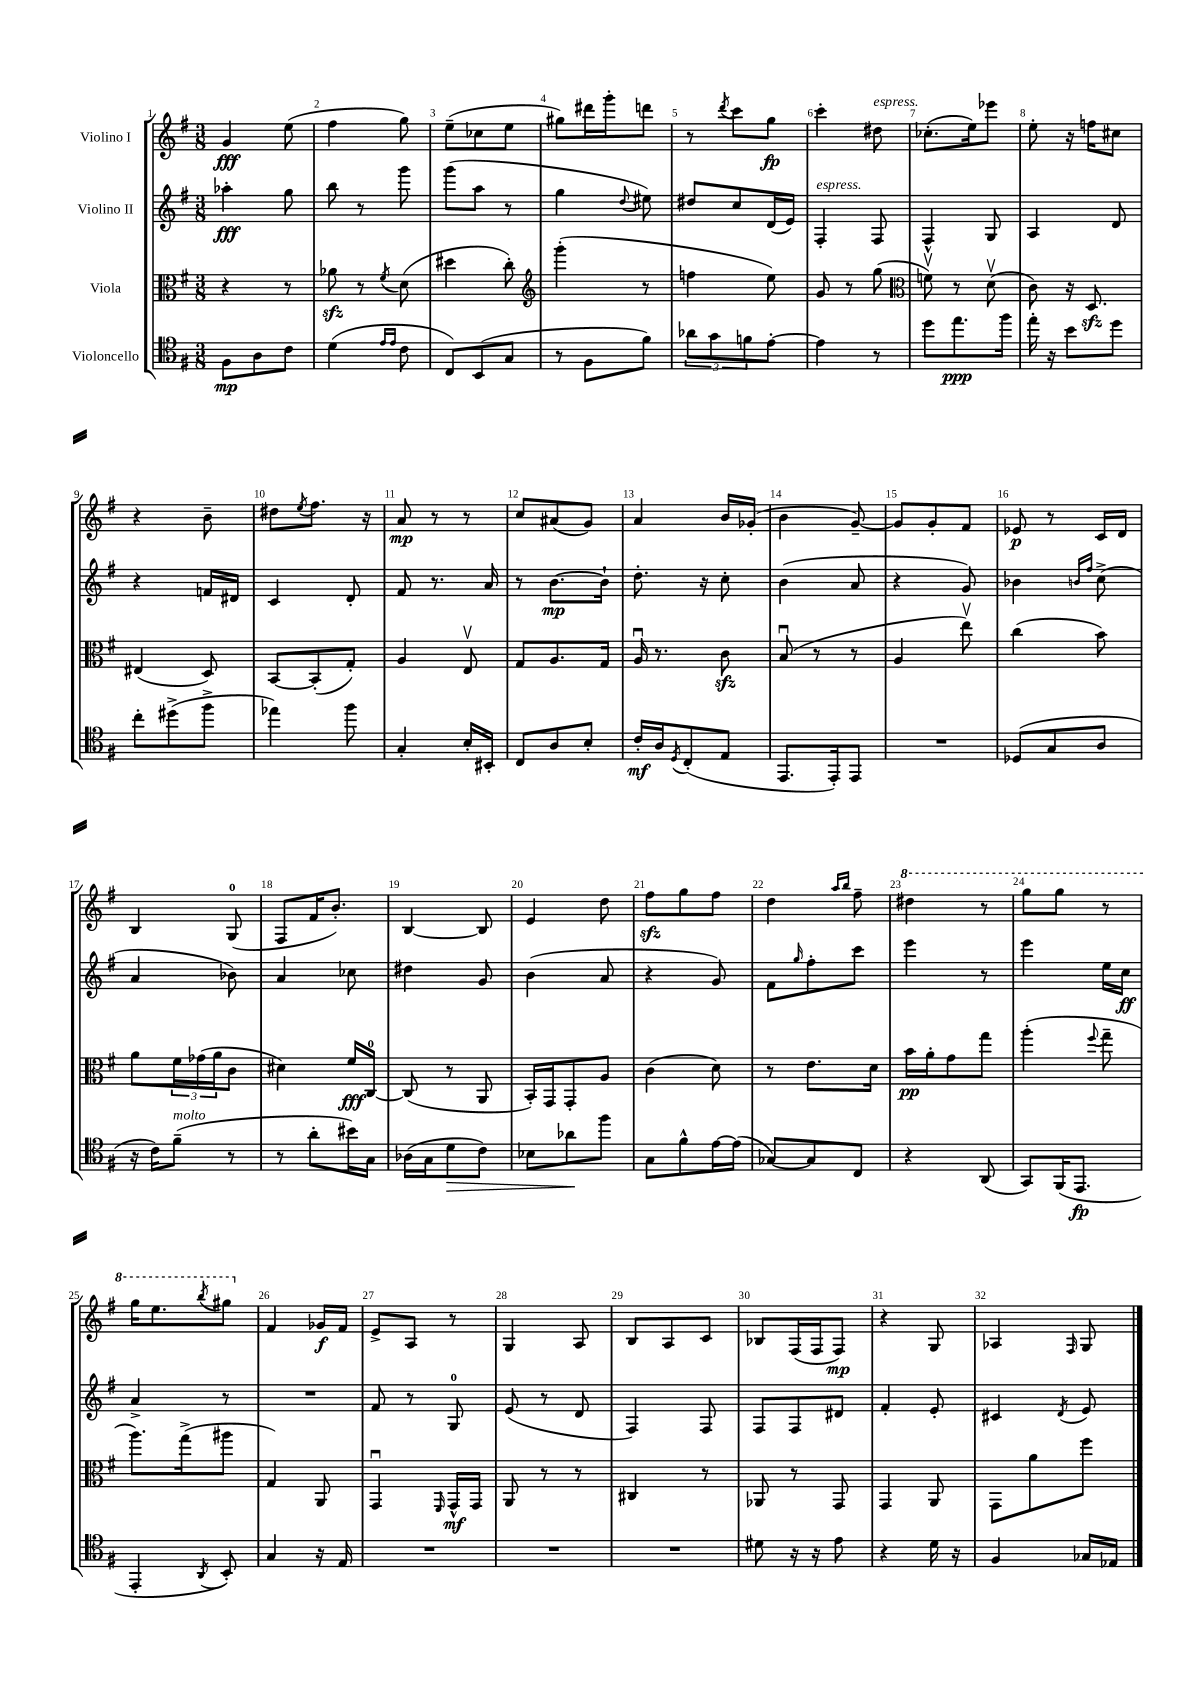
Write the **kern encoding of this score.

**kern	**kern	**kern	**kern
*staff4	*staff3	*staff2	*staff1
*clefC4	*clefC3	*clefG2	*clefG2
*k[f#]	*k[f#]	*k[f#]	*k[f#]
*M3/8	*M3/8	*M3/8	*M3/8
8F#\L	4r	4aa-'\	4g/
8A\	.	.	.
8c\J	8r	8gg\	(8ee\
=	=	=	=
(4d\	8a-\	8bb\	4ff#\
.	8r	8r	.
16qqe/LL	.	.	.
16qqe/JJ	8qf#/	.	.
8c\	(8d\	8ggg\	8gg\)
=	=	=	=
8C/L)	4dd#\	(8ggg\L	(8ee~\L
(8BB/	.	8aa\J	8cc-\
8G/J	8cc'\)	8r	8ee\J
=	=	=	=
*	*clefG2	*	*
8r	(4ggg'\	4gg\	8gg#\L)
8F#\L	.	.	16ddd#\L
.	.	.	16ggg'\J
.	.	8qqdd/	.
8f#\J)	8r	8ee#\)	8ddd\J
=	=	=	=
12a-\L	4ff\	8dd#/L	8r
12g\	.	.	.
.	.	.	8qddd/
.	.	8cc/	8ccc\L
12f\	.	.	.
[8e'\J	8ee\)	(16d/L	8gg\J
.	.	16e/JJ)	.
=	=	=	=
4e\]	8g/	4F#'/	4ccc'\
.	8r	.	.
8r	(8gg\	8F#/	8dd#\
=	=	=	=
*	*clefC3	*	*
8dd\L	8fv\)	4F#^^/	(8.cc-'\L
8.ee\	8r	.	.
.	.	.	16ee\k)
.	(8dv\	8G/	8eee-\J
16ff#\Jk	.	.	.
=	=	=	=
16ee'\	8c\)	4A/	8ee'\
16r	.	.	.
8b\L	16r	.	16r
.	8.D/	.	16ff\LK
8dd\J	.	8d/	8cc#\J
=	=	=	=
8cc'\L	(4E#/	4r	4r
(8dd#^\	.	.	.
8ff#^\J	8D/)	16f/LL	8b~\
.	.	16d#/JJ	.
=	=	=	=
4ee-\)	[8BB/L	4c/	8dd#\L
.	.	.	8qee/
.	(8BB'/]	.	8.ff#\J
8ff#\	8G'/J)	8d'/	.
.	.	.	16r
=	=	=	=
4G'/	4A/	8f#/	8a/
.	.	8.r	8r
16B'/LL	8Ev/	.	8r
16BB#'/JJ	.	16a/	.
=	=	=	=
8C/L	8G/L	8r	8cc/L
8A/	8.A/	[8.b\L	(8a#/
8B'/J	.	.	8g/J)
.	16G/Jk	16b`\]Jk	.
=	=	=	=
16c'/LL	16Au/	8.dd'\	4a/
16A/J	8.r	.	.
8qD/	.	.	.
(8C'/	.	.	.
.	.	16r	.
8E/J	8c\	8cc'\	16b/LL
.	.	.	(16g-'/JJ
=	=	=	=
8.EE/L	(8Bu/	(4b\	4b\
.	8r	.	.
16EE'/k)	.	.	.
8EE/J	8r	8a/	[8g~/)
=	=	=	=
4.r	4A/	4r	8g/]L
.	.	.	8g'/
.	8eev\)	8g/)	8f#/J
=	=	=	=
(8D-/L	(4cc\	4b-\	8e-/
8G/	.	.	8r
.	.	16qqb/LL	.
.	.	16qqff#/JJ	.
8A/J	8b\)	(8cc^\	16c/LL
.	.	.	16d/JJ
=	=	=	=
16r	8a\L	4a/	4B/
16c\LK)	.	.	.
(8f#~\J	24f#\L	.	.
.	(24g-\	.	.
.	24a\J	.	.
8r	8c\J	8b-\)	(8G/
=	=	=	=
8r	4d#\)	4a/	8F#/L
8a'\L	.	.	16f#/K
.	.	.	8.b'/J)
16b#\L)	16f#/LL	8cc-\	.
16G\JJ	[16C/JJ	.	.
=	=	=	=
(16A-\LL	(8C/]	4dd#\	[4B/
16G\J	.	.	.
8d\	8r	.	.
8c\J)	8AA/	8g/	8B/]
=	=	=	=
8B-\L	16BB'/LL)	(4b\	4e/
.	16GG/J	.	.
8a-\	8GG'/	.	.
8ff#\J	8A/J	8a/	8dd\
=	=	=	=
8G\L	(4c\	4r	8ff#\L
8f#^^\	.	.	8gg\
[16e\L	8d\)	8g/)	8ff#\J
(16e\]JJ	.	.	.
=	=	=	=
[8G-/L)	8r	8f#\L	4dd\
.	.	16qqgg/	.
8G-/]	8.e\L	8ff#'\	.
.	.	.	16qqaa/LL
.	.	.	16qqbb/JJ
8C/J	.	8ccc\J	8ff#~\
.	16d\Jk	.	.
=	=	=	=
4r	16b\LL	4eee\	4ddd#\
.	16a'\J	.	.
.	8g\	.	.
(8AA/	8gg\J	8r	8r
=	=	=	=
8GG/L)	(4aa'\	4eee\	8ggg\L
(16FF#/K	.	.	8ggg\J
8.EE/J	.	.	.
.	8qqff#/	.	.
.	8gg~\	16ee\LL	8r
.	.	16cc\JJ	.
=	=	=	=
4EE'/	8.aa\L)	4a^/	16ggg\LK
.	.	.	8.eee\
.	(16gg^\k	.	.
8qAA/	.	.	8qbbb/
8BB'/)	8aa#\J	8r	8ggg#\J
=	=	=	=
4G/	4G/)	4.r	4f#/
16r	8AA/	.	16g-/LL
16E/	.	.	16f#/JJ
=	=	=	=
4.r	4GGu/	8f#/	8e^/L
.	.	8r	8A/J
.	16qqFF#/	.	.
.	16GG^^/LL	8G/	8r
.	16GG/JJ	.	.
=	=	=	=
4.r	8AA/	(8e/	4G/
.	8r	8r	.
.	8r	8d/	8A/
=	=	=	=
4.r	4C#/	4F#/)	8B/L
.	.	.	8A/
.	8r	8F#/	8c/J
=	=	=	=
8d#\	8AA-/	8F#/L	8B-/L
16r	8r	8F#/	(16F#/L
16r	.	.	16F#/J
8e\	8GG/	8d#/J	8F#/J)
=	=	=	=
4r	4GG/	4f#'/	4r
16d\	8AA/	8e'/	8G/
16r	.	.	.
=	=	=	=
4F#/	8GG\L	4c#/	4A-/
.	8a\	.	.
.	.	8qd/	16qqF#/
16G-/LL	8ff#\J	8e/	8G/
16E-/JJ	.	.	.
==	==	==	==
*-	*-	*-	*-
